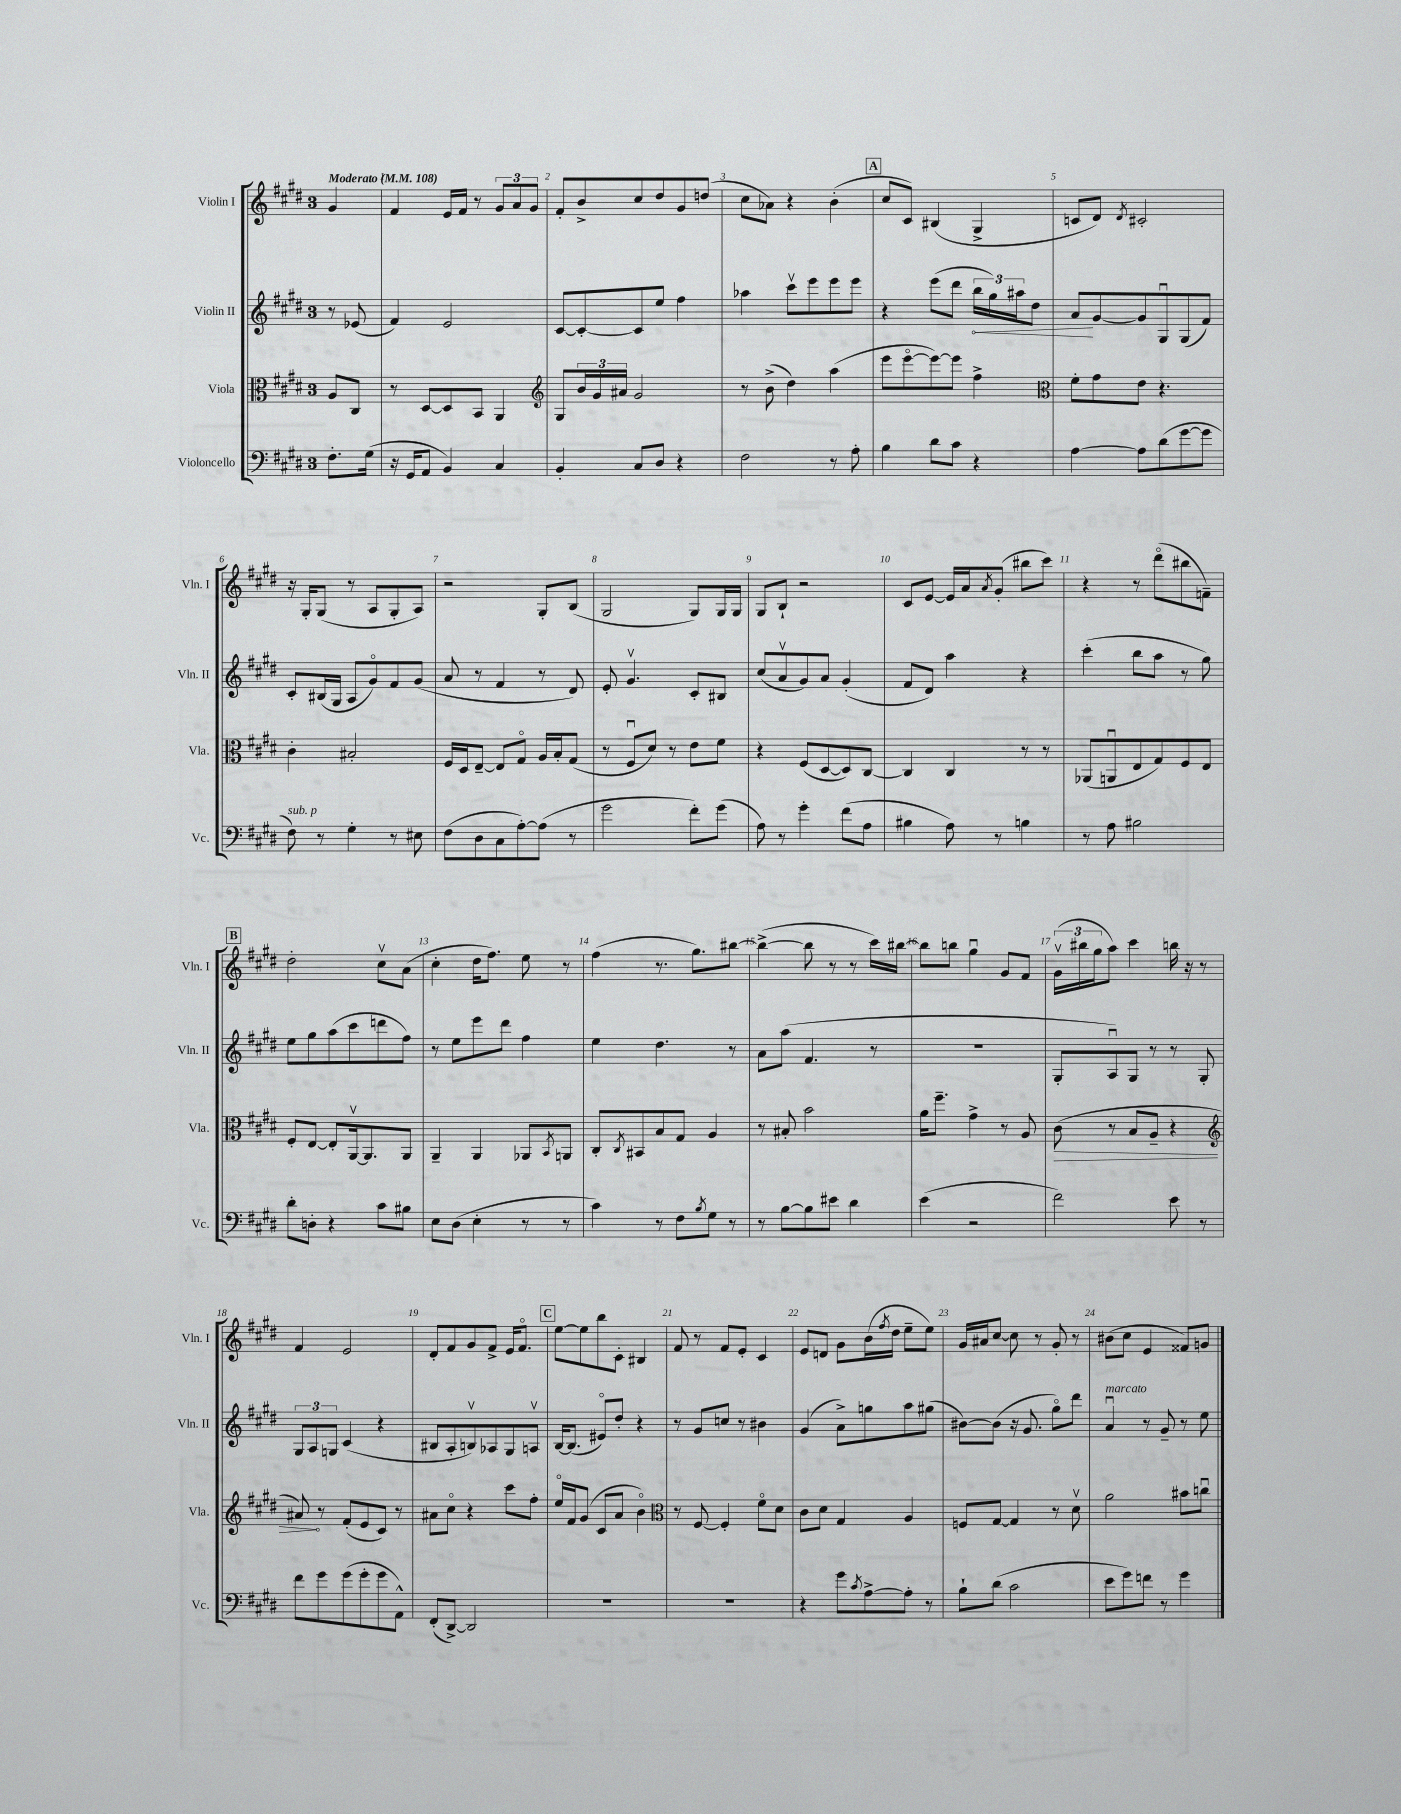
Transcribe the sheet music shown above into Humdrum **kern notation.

**kern	**kern	**kern	**kern
*staff4	*staff3	*staff2	*staff1
*clefF4	*clefC3	*clefG2	*clefG2
*k[f#c#g#d#]	*k[f#c#g#d#]	*k[f#c#g#d#]	*k[f#c#g#d#]
*M3/4	*M3/4	*M3/4	*M3/4
*MM108	*MM108	*MM108	*MM108
8.F#'	8A	8r	4g#
.	8C#	(8e-	.
(16G#	.	.	.
=	=	=	=
16r	8r	4f#)	4f#
16GG#	.	.	.
8AA	[8D#	.	.
4BB)	8D#]	2e	16e
.	.	.	16f#
.	8BB	.	8r
4C#	4AA	.	12g#
.	.	.	12a
.	.	.	12g#
=	=	=	=
*	*clefG2	*	*
4BB'	8G#	[8c#	8f#'
.	24b	8c#'_	8b^
.	24g#	.	.
.	24a#	.	.
8C#	2g#	8c#]	8cc#
8D#	.	8ee	8dd#
4r	.	4ff#	8g#
.	.	.	(8dd
=	=	=	=
2F#	8r	4aa-	8cc#
.	(8b^	.	8a-)
.	4dd#)	8ccc#v	4r
.	.	8eee	.
8r	(4aa	8eee	(4b'
8A'	.	8eee	.
=	=	=	=
4B	8eee	4r	8cc#
.	[8eeeo	.	8c#)
8d#	8eee_)	(8eee	(4B#
8c#	8eee]	8ddd#	.
4r	4ff#^	24bb	4G#^
.	.	24gg#)	.
.	.	24aa#	.
.	.	8dd#	.
=	=	=	=
*	*clefC3	*	*
[4A	8f#'	8a	8c
.	8g#	[8g#	8d#)
.	.	.	8qd#
8A]	8e	8g#]	2c#'
(8d#	4.r	8G#u	.
[8g#	.	(8G#	.
8g#]	.	8f#)	.
=	=	=	=
8F#)	4c#'	8c#'	16r
.	.	.	16G#'
8r	.	(16B#	(8G#
.	.	16G#	.
4G#'	2B#'	8A	8r
.	.	8g#o)	8A
8r	.	8f#	8G#'
8E#	.	(8g#	8A)
=	=	=	=
(8F#	16F#	8a	2r
.	16D#	.	.
8D#	[8E~	8r	.
8C#	8E]	4f#	.
[8A')	8G#o	.	.
(8A]	16A	8r	8G#'
.	16B'	.	.
8r	(8G#	8d#)	(8B
=	=	=	=
2g#	8r	8e'	2G#
.	8F#u	4.g#v	.
.	8d#)	.	.
.	8r	.	.
8f#')	8e	8c#'	8G#)
(8g#	8f#	8B#	16G#
.	.	.	16G#
=	=	=	=
8A)	4r	(8cc#	8G#
8r	.	8av	8B`
4g#'	(8F#	8g#)	2r
.	[8D#	8a	.
(8f#	8D#])	(4g#'	.
8A	[8C#	.	.
=	=	=	=
4B#	4C#]	8f#	8c#
.	.	8d#)	[8e
8A)	4C#	4aa	16e]
.	.	.	16a
.	.	.	8qa
8r	.	.	(8g#'
4B	8r	4r	8bb#
.	8r	.	8ccc#)
=	=	=	=
8r	(8AA-	(4ccc#'	4r
8A	8AAu	.	.
2B#	8E	8bb	8r
.	8G#)	8aa	(8ddd#o
.	8F#	8r	8bb#
.	8E	8gg#)	8f~)
=	=	=	=
8d#'	8F#'	8ee	2dd#'
8D'	[8E	8gg#	.
4r	8E']	(8aa	.
.	[16AAv	8ccc#	.
.	8.AA]	.	.
8c#	.	8ddd	8cc#v
8B#	8AA	8ff#)	(8a
=	=	=	=
8E	4AA~	8r	4cc#'
(8D#	.	8ee	.
4E'	4AA	8eee	16dd#
.	.	.	8.ff#)
.	.	8ddd#	.
8r	8AA-	4ff#	8ee
.	8qBB	.	.
8r	8AA	.	8r
=	=	=	=
4c#)	8C#'	4ee	(4ff#
.	8qC#	.	.
.	8BB#	.	.
8r	8B	4.dd#	8.r
8F#	8G#	.	.
.	.	.	8.gg#)
8qB	.	.	.
8G#	4A	.	.
8r	.	8r	[8bb#
=	=	=	=
8r	8r	8a	(4bb#^_
[8B	8B#'	(8aa	.
8B]	2b	4.f#	8bb#]
8e#	.	.	8r
4d#	.	.	8r
.	.	8r	16ccc#)
.	.	.	[16bb#
=	=	=	=
(4e	16a	2.r	8bb#]
.	8.ff#~	.	.
.	.	.	8bb
2r	4g#^	.	4gg#u
.	8r	.	8g#
.	8A	.	8f#
=	=	=	=
2f#)	(8c#	8G#'	(24g#v
.	.	.	24bb#
.	.	.	24gg#
.	8r	8Au)	8aa)
.	8B	8G#	4ccc#
.	8A~	8r	.
8e	4r	8r	16bb
.	.	.	16r
8r	.	8G#'	8r
=	=	=	=
*	*clefG2	*	*
8f#	8a#)	12G#	4f#
.	.	12A	.
8g#	8r	.	.
.	.	12G	.
(8g#	(8f#'	(4c#	2e
8g#'	8e	.	.
8g#	8c#)	4r	.
8AA^^)	8r	.	.
=	=	=	=
(8FF#'	8a#	8B#	8d#'
[8DD#^)	8cc#o	8A'	8f#
2DD#]	4r	8Bv)	8g#
.	.	8A-	8f#^
.	8ccc#	8G#	16e
.	.	.	8.f#o
.	8ff#'	8Av	.
=	=	=	=
2.r	16eeo	[16B	[8ee
.	16f#	(8.B]	.
.	(8g#	.	8ee]
.	8c#	8e#o)	8bb
.	8a	8dd#'	8c#'
.	4bo)	4r	4B#
=	=	=	=
*	*clefC3	*	*
2.r	8r	8r	8f#
.	[8F#	8g#	8r
.	4F#']	8cc	8f#
.	.	8r	8e'
.	8f#o	4b#	4c#
.	8d#	.	.
=	=	=	=
4r	8c#	(4g#	8e
.	8d#	.	8d
8g#	4G#	8a^)	8g#
8qc#	.	.	.
[8A^	.	8gg	(16b
.	.	.	8qff#
.	.	.	16dd#
8A']	4A	8aa	8ee~
8r	.	(8gg#	8ee)
=	=	=	=
8B`	8F	[8b#)	16g#
.	.	.	16a#
(8d#	[8G#	(8b#]	[8cc#
2c#	4G#]	16r	8cc#]
.	.	8.g#	.
.	.	.	8r
.	8r	8gg#o)	8g#'
.	8d#v	8ddd#	8r
=	=	=	=
8e	2a	4au	(8b#
8g#)	.	.	8cc#
8f	.	8r	4e
8r	.	8g#~	.
4g#	8b#	8r	8f##)
.	8ccu	8ee	8g
==	==	==	==
*-	*-	*-	*-
